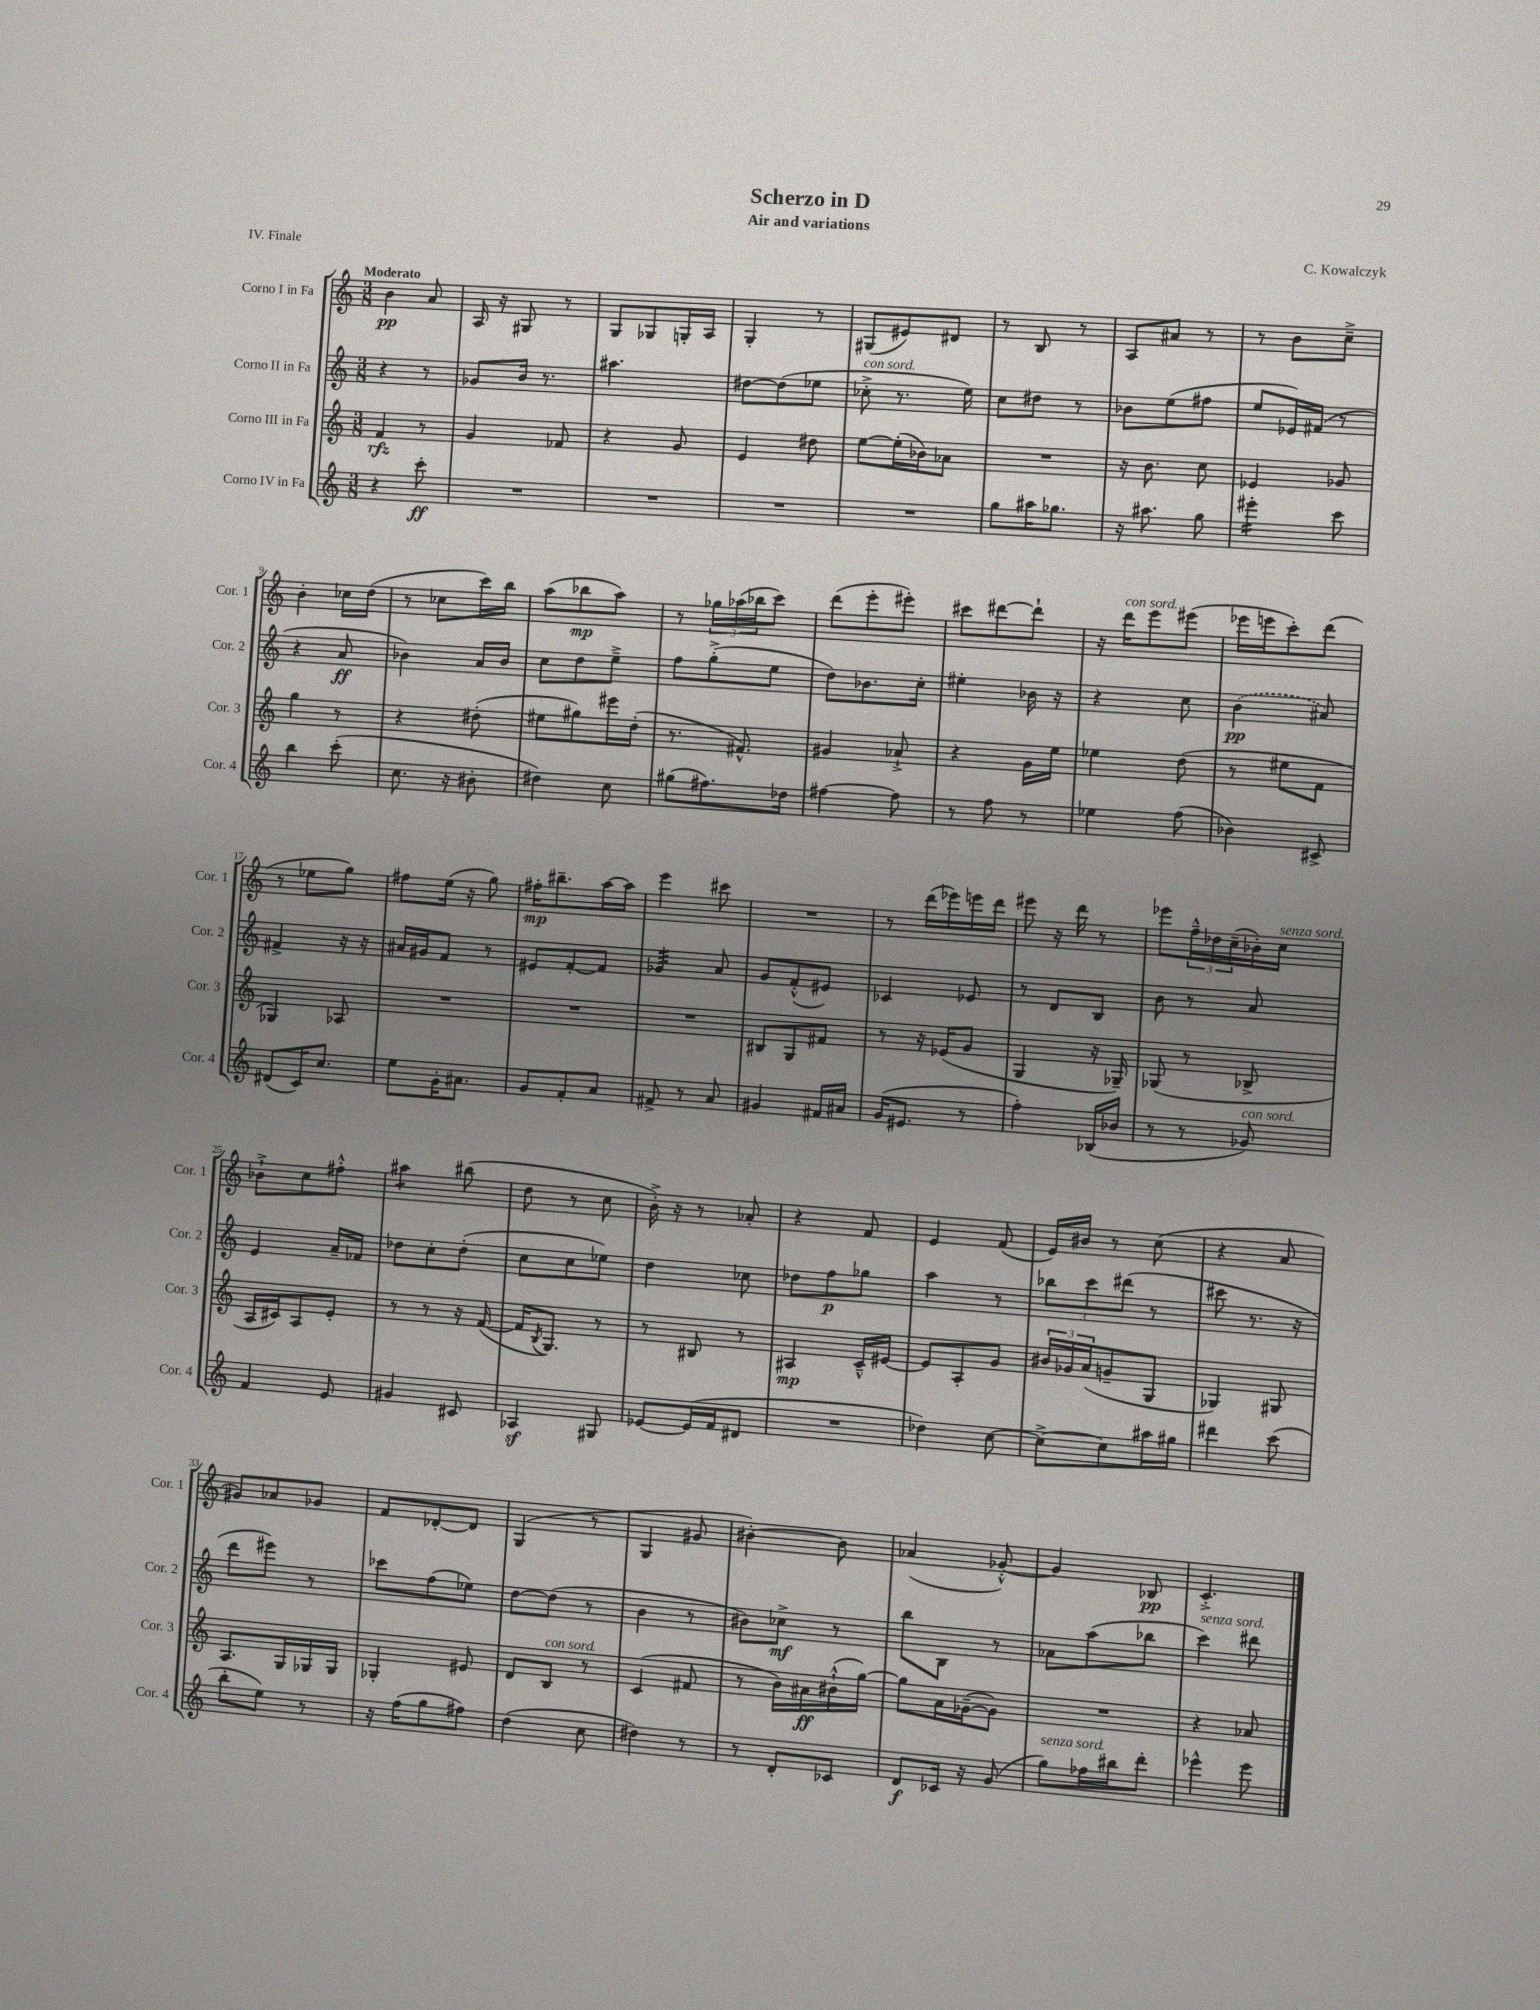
\header { title = "Scherzo in D" composer = "C. Kowalczyk" subtitle = "Air and variations" piece = "IV. Finale" }
<<
\new StaffGroup <<
\new Staff = "s0" \with { instrumentName = "Corno I in Fa" shortInstrumentName = "Cor. 1" } {
    \clef treble \key c \major \numericTimeSignature \time 3/8 \tempo "Moderato"
    b'4\pp a'8 |
    a16 r16 gis8 r8 |
    g8 ges8 g16-. a16 |
    g4-. r8 |
    gis8( eis'8) dis'8 |
    r8 b8 r8 |
    a8 ais'8 r8 |
    r8 b'8 c''8---> |
    b'4-. ces''16 d''16( |
    r8 ces''8 c'''16) b''16 |
    a''8( bes''8\mp a''8) |
    r8 \tuplet 3/2 { ges''16 aes''16( bes''16 } c'''8) |
    d'''8( e'''8-. eis'''8-.) |
    cis'''8 dis'''8~ dis'''8-! |
    r16 d'''16^\markup { \italic "con sord." } e'''8 eis'''8( |
    ees'''16 e'''16 c'''8-.) d'''8( |
    r8 ees''8 g''8) |
    fis''8 e''16( r16 g''8) |
    fis''16-.\mp bis''8.-- a''16~ a''16 |
    e'''4 cis'''8 |
    R4. |
    r8 d'''16( ees'''16) e'''16 d'''16 |
    eis'''8 r16 d'''16 r8 |
    ees'''8 \tuplet 3/2 { f''16---^ des''16 c''16--( } bes'16-.) c''16^\markup { \italic "senza sord." } |
    bes'8-!-> c''8 fis''8-.-^ |
    ais''4:8 bis''8( |
    d''8 r8 c''8 |
    b'16-.->) r16 r8 aes'8-. |
    r4 f'8 |
    e'4 f'8( |
    e'16) bis'16 r8 c''8( |
    r4 a'8 |
    gis'8) aes'8 ges'8 |
    f'8 des'8~-. des'8 |
    g4( r8 |
    g4 gis'8 |
    bis'4~-.) bis'8 |
    aes'4( ges'8~-.-^) |
    ges'4 bes8\pp |
    c'4.-.-> \bar "|." |
}
\new Staff = "s1" \with { instrumentName = "Corno II in Fa" shortInstrumentName = "Cor. 2" } {
    \clef treble \key c \major \numericTimeSignature \time 3/8
    r4 r8 |
    ges'8 b'16 r8. |
    ais''4. |
    dis''8~ dis''8( ees''8 |
    ces''8-.->^\markup { \italic "con sord." } r8. e''16) |
    c''8 dis''8 r8 |
    bes'8 e''8( fis''8 |
    e''8 ees'16) fis'16( r8 |
    r4 a'8\ff |
    bes'4) a'16 bes'16 |
    c''8 d''8 e''8---> |
    f''8 g''8-.->( e''8 |
    d''8) bes'8. c''16-. |
    eis''4-. bes'16 r16 |
    r4 c''8 |
    \once \slurDashed b'4\pp( ais'8) |
    fis'4-> r16 r16 |
    ais'16 gis'16 f'8 r8 |
    eis'8 f'8~-. f'8 |
    ges'4:32 a'8 |
    g'8 f'8-.-^( eis'8) |
    ces'4 ees'8 |
    r8 d'8 b8 |
    b'8 r8 a'8 |
    e'4 a'16-- fes'16 |
    des''8 c''8-. des''8-.( |
    c''8 c''8 ees''8) |
    d''4 ces''8 |
    des''8 f''8\p ges''8 |
    a''4 r8 |
    \tuplet 3/2 { bes''8 c'''8 dis'''8( } r8 |
    cis'''8 r8. r16 |
    d'''8 eis'''8) r8 |
    ces'''8 f''8( ees''8) |
    d''8~ d''8( r8 |
    b'4 r8 |
    bis'8) ces''8->\mf r8 |
    b''8 b8 r8 |
    aes'8 a''8( bes''8 |
    c'''4^\markup { \italic "senza sord." }) dis'''8 \bar "|." |
}
\new Staff = "s2" \with { instrumentName = "Corno III in Fa" shortInstrumentName = "Cor. 3" } {
    \clef treble \key c \major \numericTimeSignature \time 3/8
    f'4\rfz r8 |
    g'4 fes'8 |
    r4 g'8 |
    e'4 dis''8 |
    e''8~ e''16-.( bes'16) aes'8 |
    R4. |
    r16 b'8. c''8 |
    ees'4 ges'8 |
    g''4 r8 |
    r4 dis''8-.( |
    eis''8 gis''8) eis'''16 d''16-.( |
    r8. fis'8.-^) |
    gis'4 aes'8-!-> |
    r4 g'16 e''16 |
    ees''4 d''8( |
    r8 eis''8 f'8 |
    ges4) aes8 |
    R4. |
    R4. |
    R4. |
    bis8 g8 fis'8 |
    r8 r16 ees'16( g'8 |
    g4 r16 ges16--) |
    ges8( r8 bes8-> |
    a16 cis'16) a8 e'8-. |
    r8 r8 r16 f'16~( |
    f'16 \acciaccatura { b8 } g8.) r8 |
    r8 bis8 r8 |
    ais4\mp c'16---^ eis'16~ |
    eis'8 a8-. g'8 |
    \tuplet 3/2 { bis'16 ges'16 a'16( } g'8-- g8 |
    ges4) gis8 |
    a8. g16 ges16 ges16 |
    ges4-. eis'8 |
    d'8 b8^\markup { \italic "con sord." } r8 |
    c'4( fis'8 |
    r8 b'16) ais'16\ff bis'16-!-^( g''16~) |
    g''8 a'16 ges'16~--( ges'8) |
    R4. |
    r4 aes'8 \bar "|." |
}
\new Staff = "s3" \with { instrumentName = "Corno IV in Fa" shortInstrumentName = "Cor. 4" } {
    \clef treble \key c \major \numericTimeSignature \time 3/8
    r4 c'''8-.\ff |
    R4. |
    R4. |
    R4. |
    R4. |
    g''8 ais''16 ges''8. |
    r16 ais''8. g''8 |
    eis'''4:16-. c'''8 |
    b''4 c'''8-.( |
    c''8. r16 bis'8-. |
    dis''4) c''8 |
    gis''8( fis''8.) des''16 |
    fis''4~ fis''8 |
    r8 f''8 r8 |
    ees''4 f''8( |
    bes'4) cis'8-> |
    dis'8( c'16) c''8. |
    e''8 g'16-. ais'8. |
    g'8 f'8-. a'8 |
    fis'8-> r8 a'8 |
    gis'4 fis'16 ais'16 |
    g'16( eis'8. r8 |
    f''4-.) bes16( bes'16 |
    r8 r8 ges'8^\markup { \italic "con sord." }) |
    f'4 e'8 |
    gis'4 cis'8 |
    aes4\sf gis8 |
    ees'8~ ees'16( f'16 dis'8 |
    R4. |
    des''4) c''8~ |
    c''8~-> c''8 ais''16 gis''16 |
    dis'''4 c'''8( |
    b''8-. e''8) r8 |
    r16 f''16( g''8 fis''8) |
    d''4( c''8 |
    dis''4) r8 |
    r8 d'8-. ces'8 |
    d'8\f ces'16 r16 g'8( |
    g''8^\markup { \italic "senza sord." }) fes''16 bis''16 d'''8-. |
    ees'''4-^ ees'''8 \bar "|." |
}
>>
>>
